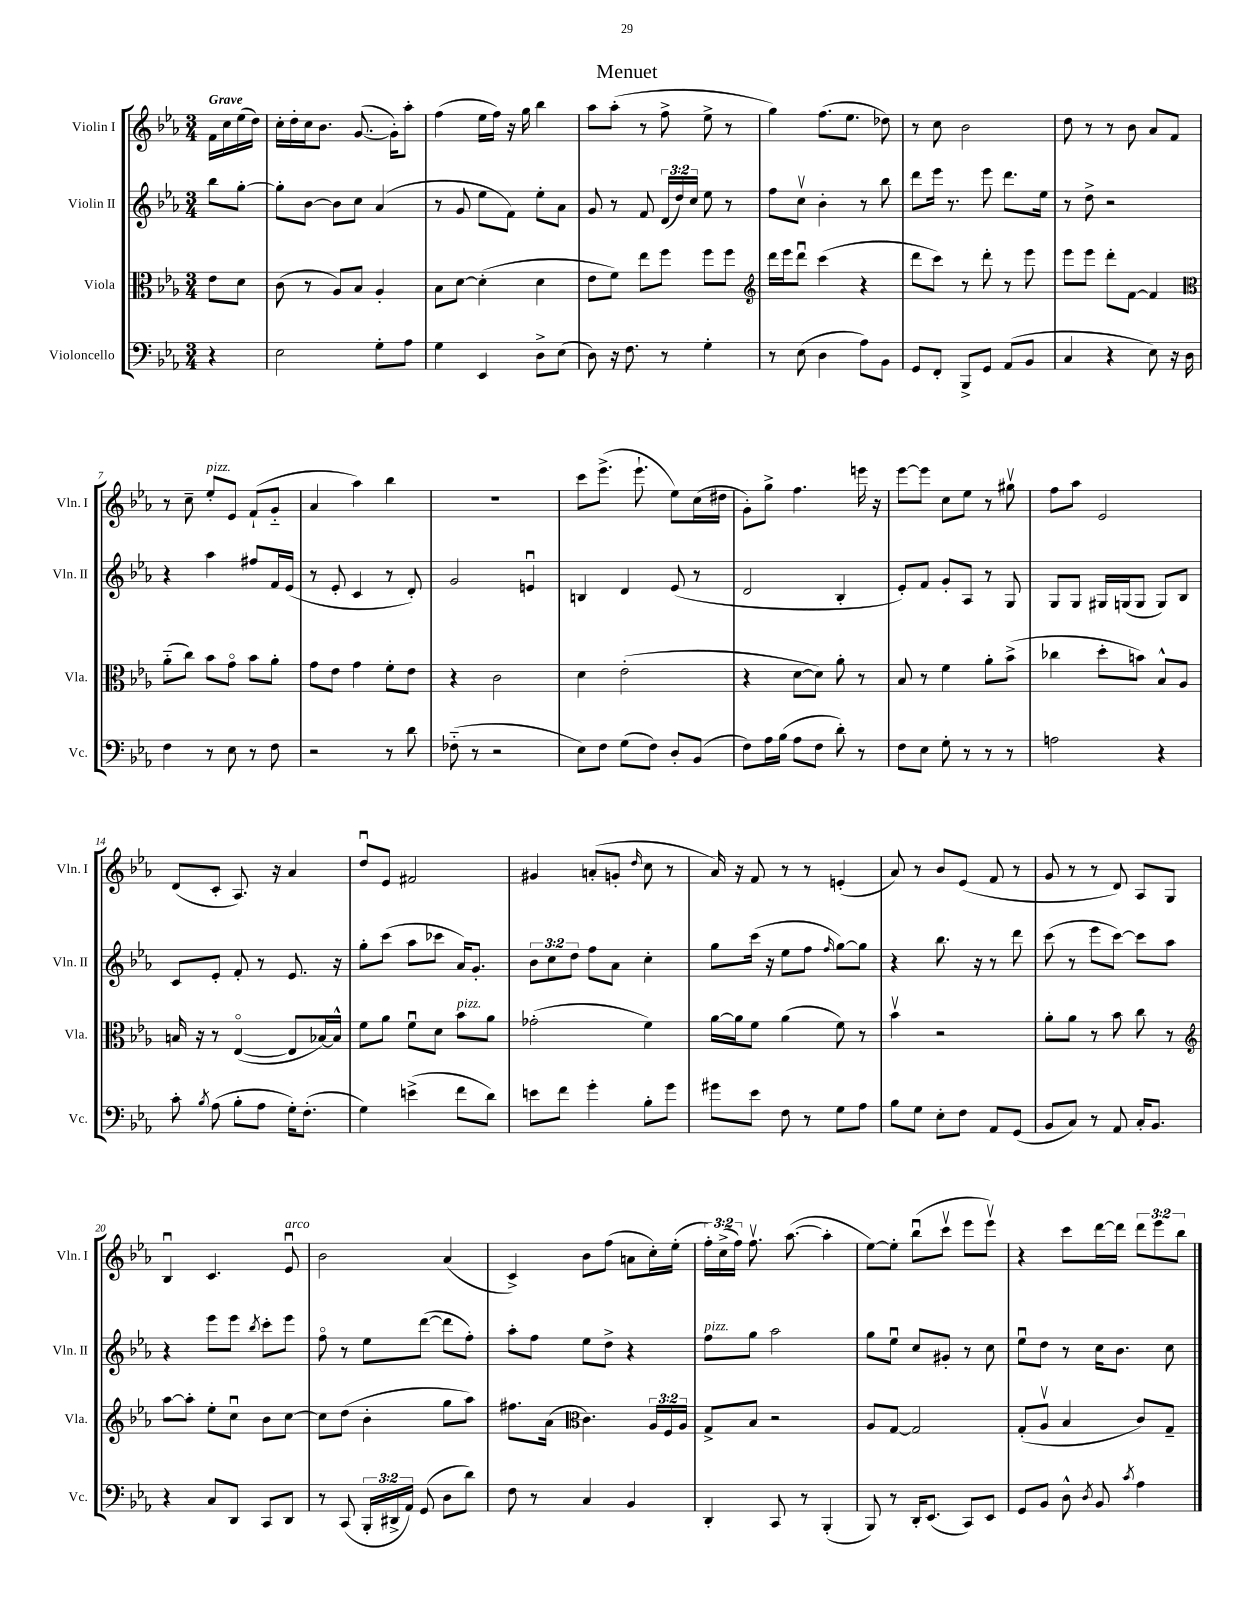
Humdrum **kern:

**kern	**kern	**kern	**kern
*staff4	*staff3	*staff2	*staff1
*clefF4	*clefC3	*clefG2	*clefG2
*k[b-e-a-]	*k[b-e-a-]	*k[b-e-a-]	*k[b-e-a-]
*M3/4	*M3/4	*M3/4	*M3/4
4r	8e-	8bb-	16f
.	.	.	16cc
.	8d	[8gg'	(16ee-
.	.	.	16dd)
=	=	=	=
2E-	(8c	8gg']	16cc'
.	.	.	16dd'
.	8r	[8b-	16cc
.	.	.	8.b-
.	8A-)	8b-]	.
.	8B-	8cc	([8.g
8G'	4A-'	(4a-	.
.	.	.	16g'])
8A-	.	.	8aa-'
=	=	=	=
4G	8B-	8r	(4ff
.	[8d	8g	.
4EE-	(4d']	8ee-	16ee-
.	.	.	16ff)
.	.	8f)	16r
.	.	.	16gg
8D^	4d	8ee-'	4bb-
(8E-	.	8a-	.
=	=	=	=
8D)	8e-	8g	8aa-
16r	8f)	8r	(8aa-'
8.F	.	.	.
.	8ee-	8f	8r
8r	8ff	(24d	8ff^
.	.	24dd)	.
.	.	24cc	.
4G'	8ff	8ee-	8ee-^
.	8ff	8r	8r
=	=	=	=
*	*clefG2	*	*
8r	16ddd	8ff	4gg)
.	16eee-	.	.
(8E-	8dddu	8ccv	.
4D	(4ccc	4b-'	(8.ff
.	.	.	8.ee-
8A-)	4r	8r	.
8BB-	.	8bb-	8dd-)
=	=	=	=
8GG	8ddd	8ddd	8r
8FF'	8ccc)	16eee-	8cc
.	.	8.r	.
8BBB-^	8r	.	2b-
8GG	8ddd'	8eee-	.
(8AA-	8r	8.ddd	.
8BB-	8eee-	.	.
.	.	16ee-	.
=	=	=	=
4C	8eee-	8r	8dd
.	8eee-	8dd^	8r
4r	8ddd'	2r	8r
.	[8f	.	8b-
8E-)	4f]	.	8a-
16r	.	.	8f
16D	.	.	.
=	=	=	=
*	*clefC3	*	*
4F	(8a-'~	4r	8r
.	8cc)	.	8cc~
8r	8b-	4aa-	8ee-'
8E-	8go	.	8e-
8r	8b-	8ff#	(8f`
8F	8a-'	16f	8g'~
.	.	(16e-	.
=	=	=	=
2r	8g	8r	4a-
.	8e-	8e-'	.
.	4g	4c	4aa-)
8r	8f'	8r	4bb-
8d	8e-	8d')	.
=	=	=	=
(8F-'~	4r	2g	2.r
8r	.	.	.
2r	2c	.	.
.	.	4eu	.
=	=	=	=
8E-)	4d	4B	8ccc
8F	.	.	(8.eee-^
(8G	(2e-'	4d	.
.	.	.	8.eee-`
8F)	.	.	.
8D'	.	(8e-	8ee-)
(8BB-	.	8r	(16cc
.	.	.	16dd#
=	=	=	=
8F)	4r	2d	8g')
16A-	.	.	8gg^
(16B-	.	.	.
8A-	[8d	.	4.ff
8F	8d])	.	.
8d')	8a-'	4B-'	.
8r	8r	.	16eee
.	.	.	16r
=	=	=	=
8F	8B-	8e-')	[8eee-
8E-	8r	8f	8eee-]
8G'	4f	8g'	8cc
8r	.	8A-	8ee-
8r	8a-'	8r	8r
8r	(8b-^	8G	8gg#v
=	=	=	=
2A	4cc-	8G	8ff
.	.	8G	8aa-
.	8dd'	16G#	2e-
.	.	(16G	.
.	8b)	8G	.
4r	8B-^^	8G)	.
.	8A-	8B-	.
=	=	=	=
8c'	16B	8c	(8d
.	16r	.	.
8qB-	.	.	.
(8A-	8r	8e-'	8c'
8B-'	([4E-o	8f'	8.A-)
8A-	.	8r	.
.	.	.	16r
16G')	8E-]	8.e-	4a-
(8.F'	.	.	.
.	[16B-)	.	.
.	16B-^^]	16r	.
=	=	=	=
4G)	8f	8gg'	8ddu
.	8a-	(8ccc	8e-
(4e^	8fu	8aa-	2f#
.	8d	8ccc-	.
8f	8b-	16a-)	.
.	.	8.g'	.
8d)	8a-	.	.
=	=	=	=
8e	(2g-'	12b-	4g#
.	.	12cc	.
8f	.	.	.
.	.	12dd	.
4g'	.	8ff	(8a'
.	.	8a-	8g'
.	.	.	16qqdd
8B-'	4f)	4cc'	8cc
8g	.	.	8r
=	=	=	=
8g#	[16a-	8gg	16a-)
.	16a-]	.	16r
8e-	8f	(16ccc	8f
.	.	16r	.
8F	(4a-	8ee-	8r
8r	.	8ff	8r
.	.	16qqff	.
8G	8f)	[8gg)	(4e'
8A-	8r	8gg]	.
=	=	=	=
8B-	4b-v	4r	8a-)
8G	.	.	8r
8E-'	2r	8.bb-	8b-
8F	.	.	(8e-
.	.	16r	.
8AA-	.	8r	8f
(8GG	.	8ddd	8r
=	=	=	=
8BB-	8a-'	(8ccc	8g
8C)	8a-	8r	8r
8r	8r	8eee-	8r
8AA-	8b-	[8ccc)	8d)
16C'	8cc	8ccc]	8A-
8.BB-	.	.	.
.	8r	8aa-	8G
=	=	=	=
*	*clefG2	*	*
4r	[8aa-	4r	4B-u
.	8aa-']	.	.
8C	8ee-'	8eee-	4.c
8DD	8ccu	8eee-	.
.	.	8qbb-	.
8CC	8b-	8ccc'	.
8DD	[8cc	8eee-	8e-u
=	=	=	=
8r	8cc]	8ffo	2b-
(8CC	(8dd	8r	.
24BBB-'	4b-'	8ee-	.
24DD#^	.	.	.
24AA-)	.	.	.
(8GG	.	([8ddd	.
8D	8gg	8ddd]	(4a-
8d)	8aa-)	8ff')	.
=	=	=	=
8F	8.ff#	8aa-'	4c^)
8r	.	8ff	.
.	(16a-	.	.
*	*clefC3	*	*
4C	4.c)	8ee-	8b-
.	.	8dd^	(8ff
4BB-	.	4r	8a
.	24A-	.	16cc')
.	24F	.	.
.	.	.	(16ee-'
.	24A-	.	.
=	=	=	=
4DD'	8G^	8ff	24ff')
.	.	.	(24cc^
.	.	.	24ff)
.	8B-	8gg	8.ffv
8CC	2r	2aa-	.
.	.	.	([8.aa-
8r	.	.	.
(4BBB-'	.	.	4aa-']
=	=	=	=
8BBB-)	8A-	8gg	[8ee-)
8r	[8G	8ee-u	8ee-']
16DD'	2G]	8cc	(8bb-u
(8.EE-	.	.	.
.	.	8g#'	8cccv
8CC)	.	8r	8eee-
8EE-	.	8cc	8eee-v)
=	=	=	=
8GG	(8G'	8ee-u	4r
8BB-	8A-v	8dd	.
8D^^	4B-	8r	8ccc
8qD	.	.	.
8BB-	.	16cc	[16ddd
.	.	8.b-	16ddd]
8qc	.	.	.
4A-	8c)	.	12ddd
.	.	.	12eee-
.	8G~	8cc	.
.	.	.	12bb-
==	==	==	==
*-	*-	*-	*-
